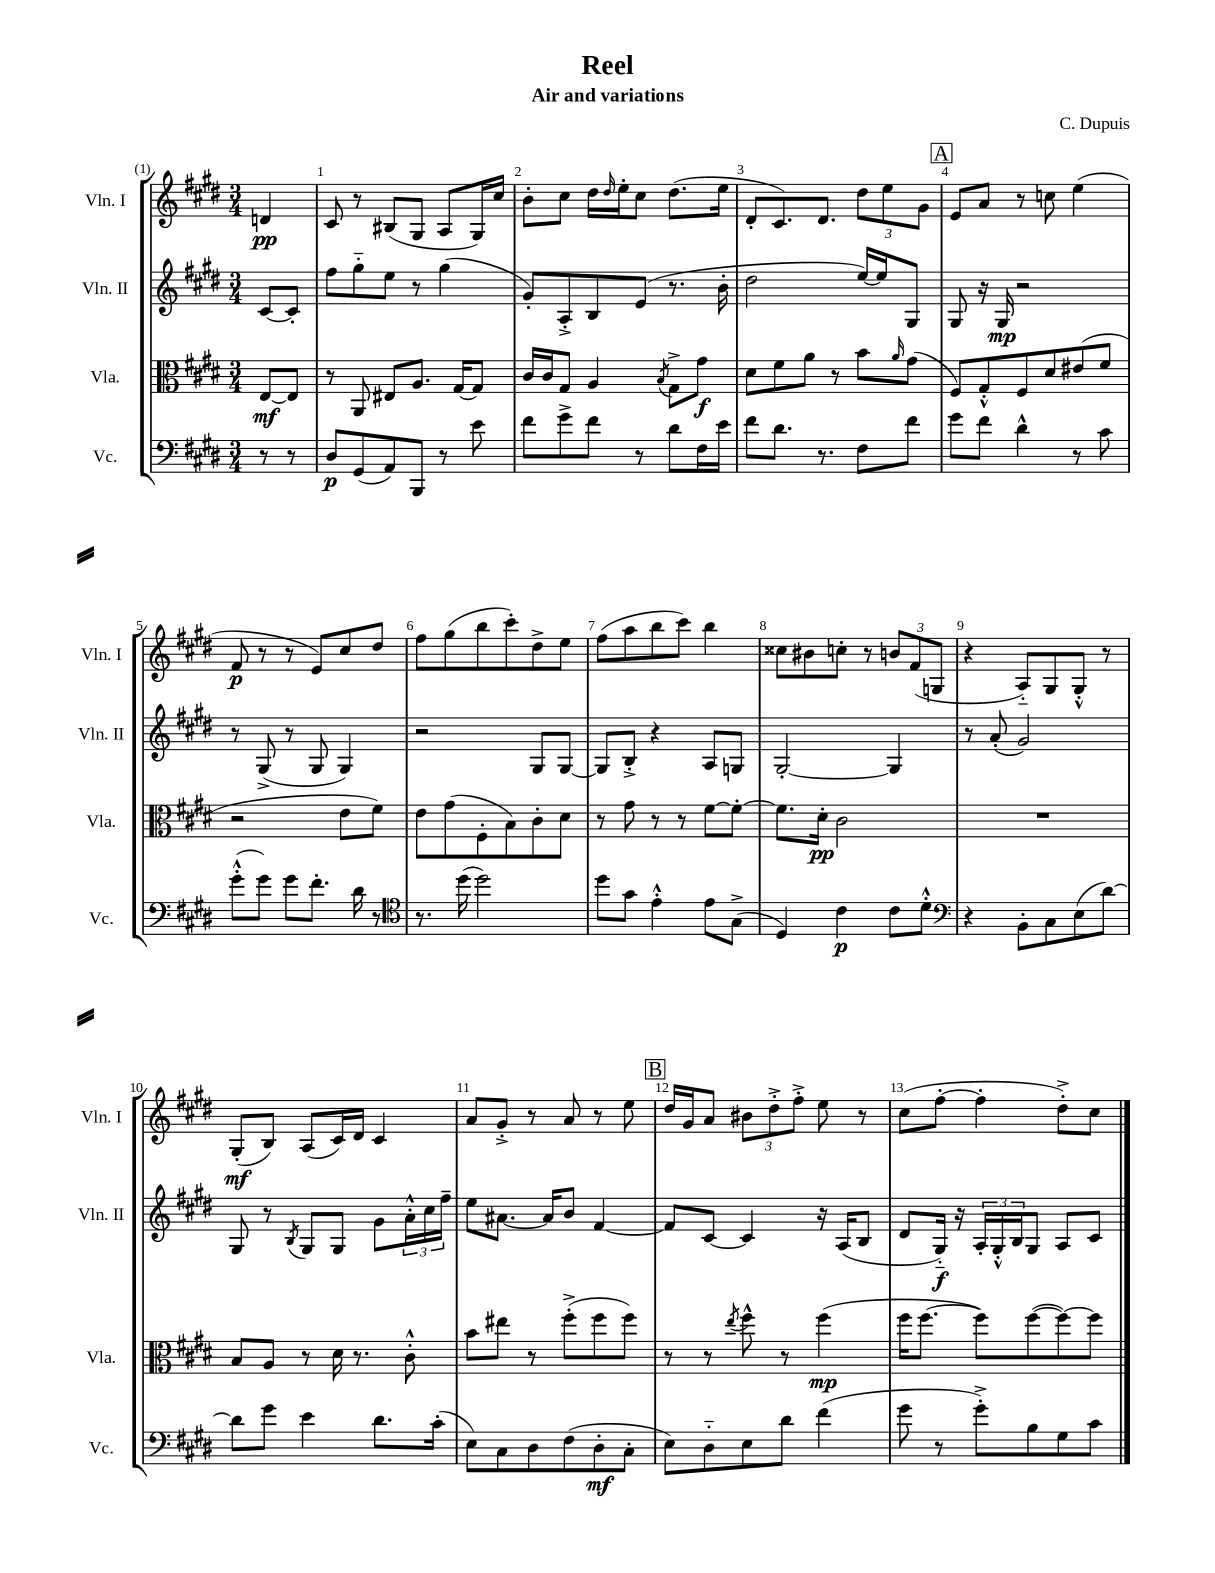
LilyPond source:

\header { title = "Reel" composer = "C. Dupuis" subtitle = "Air and variations" }
<<
\new StaffGroup <<
\new Staff = "s0" \with { instrumentName = "Vln. I" shortInstrumentName = "Vln. I" } {
    \clef treble \key e \major \numericTimeSignature \time 3/4 \partial 4
    d'4\pp |
    cis'8 r8 bis8( gis8 a8 gis16) cis''16 |
    b'8-. cis''8 dis''16 \grace { dis''16 } e''16-. cis''8 dis''8.( e''16 |
    dis'8-. cis'8.) dis'8. \tuplet 3/2 { dis''8 e''8 gis'8 } |
    \mark \markup { \box "A" } e'8 a'8 r8 c''8 e''4( |
    fis'8\p r8 r8 e'8) cis''8 dis''8 |
    fis''8 gis''8( b''8 cis'''8-.) dis''8-> e''8 |
    fis''8( a''8 b''8 cis'''8) b''4 |
    cisis''8 bis'8 c''8-. r8 \tuplet 3/2 { b'8 fis'8( g8 } |
    r4 a8-_) gis8 gis8-.-^ r8 |
    gis8-.\mf( b8) a8( cis'16) dis'16 cis'4 |
    a'8 gis'8-.-> r8 a'8 r8 e''8 |
    \mark \markup { \box "B" } dis''16 gis'16 a'8 \tuplet 3/2 { bis'8 dis''8-.-> fis''8-.-> } e''8 r8 |
    cis''8( fis''8~-. fis''4-. dis''8-.->) cis''8 \bar "|." |
}
\new Staff = "s1" \with { instrumentName = "Vln. II" shortInstrumentName = "Vln. II" } {
    \clef treble \key e \major \numericTimeSignature \time 3/4 \partial 4
    cis'8~ cis'8-. |
    fis''8 gis''8-_ e''8 r8 gis''4( |
    gis'8-.) a8-.-> b8 e'8( r8. b'16-. |
    dis''2 e''16~) e''16 gis8 |
    \mark \markup { \box "A" } gis8 r16 gis16\mp r2 |
    r8 gis8->( r8 gis8 gis4) |
    r2 gis8 gis8~ |
    gis8 b8-.-> r4 a8 g8 |
    gis2~-. gis4 |
    r8 a'8-.( gis'2) |
    gis8 r8 \acciaccatura { b8 } gis8 gis8 gis'8 \tuplet 3/2 { a'16-.-^ cis''16 fis''16-- } |
    e''8 ais'8.~ ais'16 b'8 fis'4~ |
    \mark \markup { \box "B" } fis'8 cis'8~ cis'4 r16 a16( b8 |
    dis'8 gis16-_\f) r16 \tuplet 3/2 { a16-. gis16-.-^ b16 } gis8 a8 cis'8 \bar "|." |
}
\new Staff = "s2" \with { instrumentName = "Vla." shortInstrumentName = "Vla." } {
    \clef alto \key e \major \numericTimeSignature \time 3/4 \partial 4
    e8~\mf e8 |
    r8 a,8 eis8 a8. gis16~ gis8 |
    cis'16 cis'16 gis8 a4 \acciaccatura { b8 } gis8-> gis'8\f |
    dis'8 fis'8 a'8 r8 b'8 \grace { a'16 } gis'8( |
    \mark \markup { \box "A" } fis8) gis8-.-^ fis8 dis'8 eis'8( fis'8 |
    r2 e'8 fis'8) |
    e'8 gis'8( fis8-. b8) cis'8-. dis'8 |
    r8 gis'8 r8 r8 fis'8~ fis'8~-. |
    fis'8. dis'16-.\pp cis'2 |
    R2. |
    b8 a8 r8 dis'16 r8. cis'8-.-^ |
    b'8 eis''8 r8 fis''8-.->( fis''8 fis''8) |
    \mark \markup { \box "B" } r8 r8 \acciaccatura { e''8 } fis''8-^ r8 fis''4\mp( |
    fis''16 fis''8.~ fis''8) fis''8~( fis''8~) fis''8 \bar "|." |
}
\new Staff = "s3" \with { instrumentName = "Vc." shortInstrumentName = "Vc." } {
    \clef bass \key e \major \numericTimeSignature \time 3/4 \partial 4
    r8 r8 |
    dis8\p gis,8( a,8) b,,8 r8 e'8 |
    fis'8 gis'8-> fis'8 r8 dis'8 fis16 e'16 |
    fis'8 dis'8. r8. fis8 fis'8 |
    \mark \markup { \box "A" } gis'8 fis'8 dis'4-^ r8 cis'8 |
    gis'8-.-^( gis'8) gis'8 fis'8.-. dis'16 r8 |
    \clef tenor r8. dis''16( dis''2) |
    dis''8 gis'8 e'4-.-^ e'8 gis8->( |
    dis4) cis'4\p cis'8 dis'8-.-^ |
    \clef bass r4 b,8-. cis8 e8( dis'8~) |
    dis'8 gis'8 e'4 dis'8. cis'16-.( |
    e8) cis8 dis8 fis8( dis8-.\mf cis8-. |
    \mark \markup { \box "B" } e8) dis8-_ e8 dis'8 fis'4( |
    gis'8 r8 gis'8-.->) b8 gis8 cis'8 \bar "|." |
}
>>
>>
\layout { \context { \Score \override BarNumber.break-visibility = ##(#f #t #t) barNumberVisibility = #all-bar-numbers-visible } }
